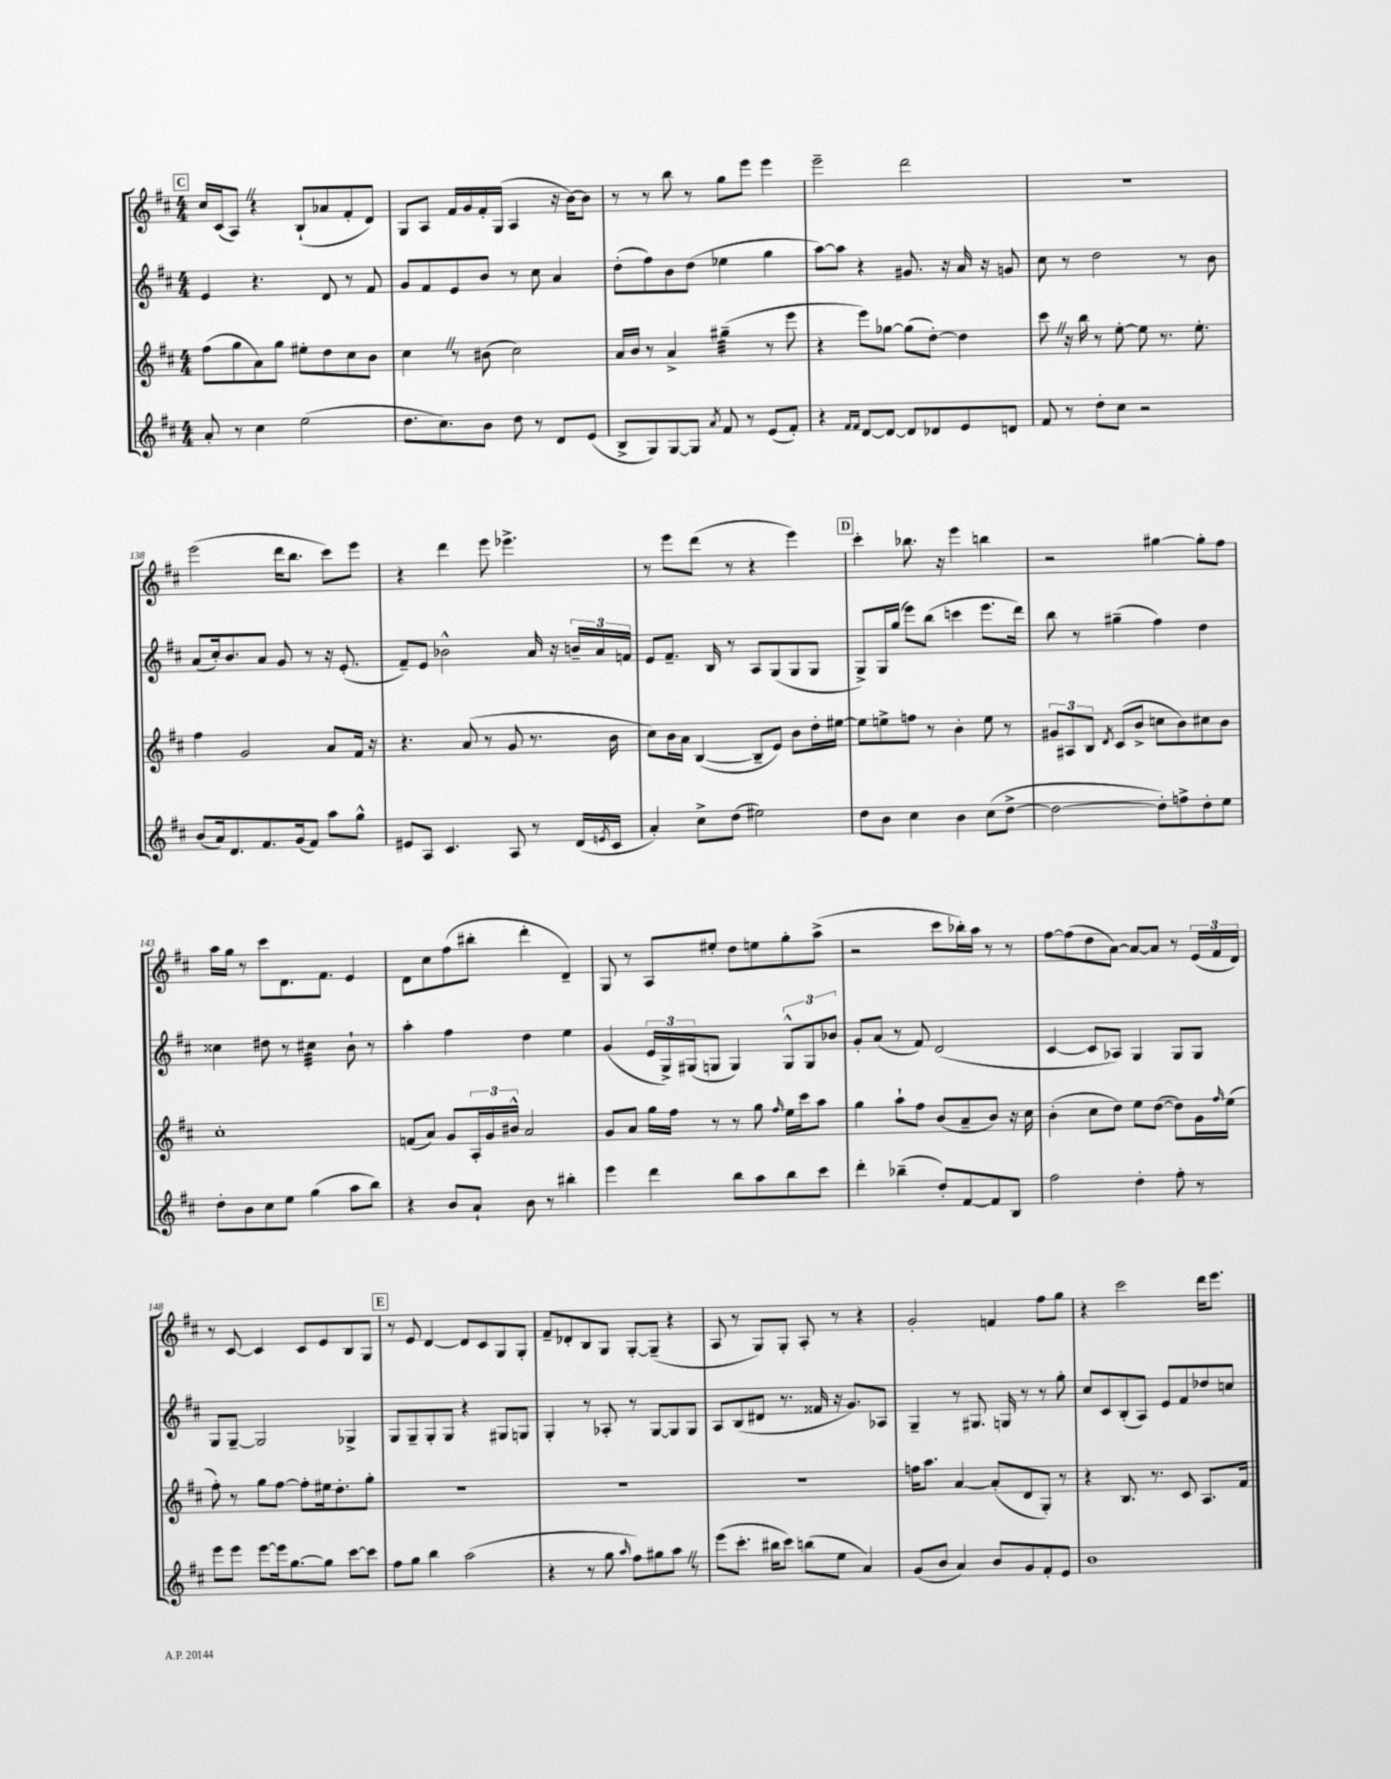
<<
\new StaffGroup <<
\new Staff = "s0" {
    \clef treble \key d \major \numericTimeSignature \time 4/4
    \mark \markup { \box "C" } cis''16 cis'16( a8) \once \override BreathingSign.text = \markup { \musicglyph "scripts.caesura.straight" } \breathe r4 b8-!( aes'8 fis'8-. d'8) |
    g8 a8 fis'16 g'16 fis'16-. g16( a4 r16 b'16~) b'8 |
    r8 r8 b''8 r8 g''8 e'''8 e'''4 |
    e'''2-- d'''2 |
    r1 |
    e'''2( d'''16 b''8. cis'''8) e'''8 |
    r4 d'''4 e'''8 ees'''4.-> |
    r8 e'''8 d'''8( r8 r4 e'''4) |
    \mark \markup { \box "D" } cis'''4-. bes''8. r16 e'''4 b''4 |
    r2 gis''4~ gis''8-. fis''8 |
    a''16 g''16 r8 cis'''8 d'8. fis'8. e'4 |
    d'8 cis''8 fis''8( bis''8-. d'''4-. d'4--) |
    g8 r8 a8 eis''8-. d''8 e''8 g''8-. a''8->( |
    r2 cis'''8 bes''16-.) a''16 r8 r8 |
    fis''8~ fis''8( d''8 a'8~) a'8~ a'8 r8 \tuplet 3/2 { e'16( fis'16 d'16) } |
    r8 cis'8~ cis'4 cis'8 e'8 b8 g8 |
    \mark \markup { \box "E" } r8 e'8 d'4~ d'8 cis'8 g8 g8-. |
    fis'8-- des'8-. b8 g8 g8~-. g8--( r4 |
    a8 r8 g8) g8-. a8-. r8 r4 |
    g'2-. f'4 fis''8 g''8 |
    r4 cis'''2 d'''16 e'''8. \bar "|." |
}
\new Staff = "s1" {
    \clef treble \key d \major \numericTimeSignature \time 4/4
    \mark \markup { \box "C" } e'4 r4. d'8 r8 fis'8 |
    g'8 fis'8 e'8 b'8 r8 cis''8 a'4 |
    d''8-.( fis''8) b'8 d''8( ees''4 g''4 |
    a''8~) a''8 r4 gis'8. r16 a'16 r16 g'8 |
    cis''8 r8 d''2 r8 b'8 |
    a'8( cis''16-.) b'8. a'8 g'8 r8 r16 e'8.-.( |
    fis'8--) e'8 bes'2-^ a'16 r16 \tuplet 3/2 { b'16-- a'16 f'16 } |
    e'8 fis'8.-- b16 r8 a8 g8( g8 g8 |
    \mark \markup { \box "D" } g8->) g16 g''16( e'''8) b''8( c'''4 e'''8. d'''16) |
    b''8 r8 gis''4--( fis''4) d''4 |
    cisis''4 dis''8 r8 cis''4:32 b'8-! r8 |
    a''4-. fis''4 d''4 e''4 |
    g'4( \tuplet 3/2 { e'16 g16->) gis16( } g8 g4) \tuplet 3/2 { g8-^ g8 bes'8 } |
    g'8-. a'8( r8 fis'8) d'2( |
    cis'4~ cis'8 aes8) g4 g8 g8 |
    g8 g8~-- g2 ges4-> |
    \mark \markup { \box "E" } g8 g8-- g8-. g8 r4 gis8 g8 |
    g4-. r8 aes8-. r8 g8~ g8 g8 |
    a8 b8( dis'8 r8. fisis'16 r16 g'8.) aes8 |
    g4-- r8 gis8. g16 r8 r8 g''8-. |
    cis''8 cis'8 b8-.( a8) e'8 fis'8 des''8 c''8 \bar "|." |
}
\new Staff = "s2" {
    \clef treble \key d \major \numericTimeSignature \time 4/4
    \mark \markup { \box "C" } fis''8( g''8 a'8) g''8 eis''8-. d''8 cis''8 b'8 |
    cis''4 \once \override BreathingSign.text = \markup { \musicglyph "scripts.caesura.straight" } \breathe r8 bis'8( cis''2) |
    a'16 b'16 r8 a'4-> gis''4:32--( r8 e'''8 |
    r4 e'''8) ges''8~ ges''8( d''8~-.) d''4 |
    cis'''8 \once \override BreathingSign.text = \markup { \musicglyph "scripts.caesura.straight" } \breathe r16 b''16 r8 e''8~-. e''8 r8. e''8.-. |
    fis''4 g'2 a'8 fis'16 r16 |
    r4. a'8( r8 g'8 r8. b'16 |
    cis''8) b'16 a'16 b4~( b8-- e'8) b'8 d''16-. eis''16~ |
    \mark \markup { \box "D" } eis''8 e''8-> f''8 r8 b'4-. e''8 r8 |
    \tuplet 3/2 { gis'8 ais8 b8 } \acciaccatura { d'8 } cis'8( b'8-> c''8 b'8) cis''8 b'8 |
    cis''1-. |
    f'8( a'8) g'8 \tuplet 3/2 { a16-. g'16 bis'16-^ } a'2 |
    g'8 a'8 g''16 fis''16 r8 r8 g''8 \grace { fis''16 } e''16 cis'''16 a''8 |
    g''4 a''8-! fis''8 b'8( a'8-- b'8) r16 cis''16 |
    b'4-.( cis''8 d''8) e''8 d''8~( d''8) g'16 \grace { fis''16 } e''16( |
    fis''8-.) r8 g''8 fis''8~ fis''8-. eis''16 d''8.-. g''8-. |
    \mark \markup { \box "E" } R1 |
    R1 |
    R1 |
    f''16 a''8. a'4~ a'8-.( d'8 g8-.) r8 |
    r4 b8. r8. cis'8 a8. fis'16 \bar "|." |
}
\new Staff = "s3" {
    \clef treble \key d \major \numericTimeSignature \time 4/4
    \mark \markup { \box "C" } a'8-. r8 cis''4 e''2( |
    d''8. cis''8.) b'8 d''8 r8 d'8 e'8( |
    b8-> g8) g8~ g8 \acciaccatura { a'8 } fis'8 r8 e'8( fis'8-.) |
    r4 \grace { fis'16 fis'16 } d'8~ d'8~ d'8 des'8 e'8 d'8 |
    fis'8 r8 d''8-. cis''8 r2 |
    b'8( a'16) d'8. fis'8. g'16( fis'8) a''8 g''8-^ |
    eis'8 a8 cis'4. a8 r8 d'16( \acciaccatura { e'8 } cis'16 |
    a'4-.) cis''8-> d''8( eis''2) |
    \mark \markup { \box "D" } d''8 b'8 cis''4 b'4 cis''8( d''8~-> |
    d''2~ d''8-.) f''8-> d''8-. e''8 |
    d''8-. b'8 cis''8 e''8 g''4( a''8 b''8) |
    r4 b'8 a'8-! b'8 r8 bis''4-. |
    e'''4 d'''4 b''8 a''8 b''8 cis'''8 |
    d'''4-. bes''4--( d''8-.) fis'8~ fis'8 b8 |
    fis''2 d''4-. fis''8-. r8 |
    e'''8 e'''8 e'''8~ e'''16 g''8.~ g''8 cis'''8~ cis'''8 |
    \mark \markup { \box "E" } fis''8 g''8 b''4 a''2( |
    r4 r8 g''8 \grace { a''16 } fis''8) gis''8 a''8 \once \override BreathingSign.text = \markup { \musicglyph "scripts.caesura.straight" } \breathe r8 |
    e'''8( cis'''8.-. bis''16 cis'''8) b''8( e''8 a'4) |
    g'8( b'8 a'4) b'8 g'8 fis'8-. e'8 |
    b'1 \bar "|." |
}
>>
>>
\layout { \context { \Score currentBarNumber = #133 } }
